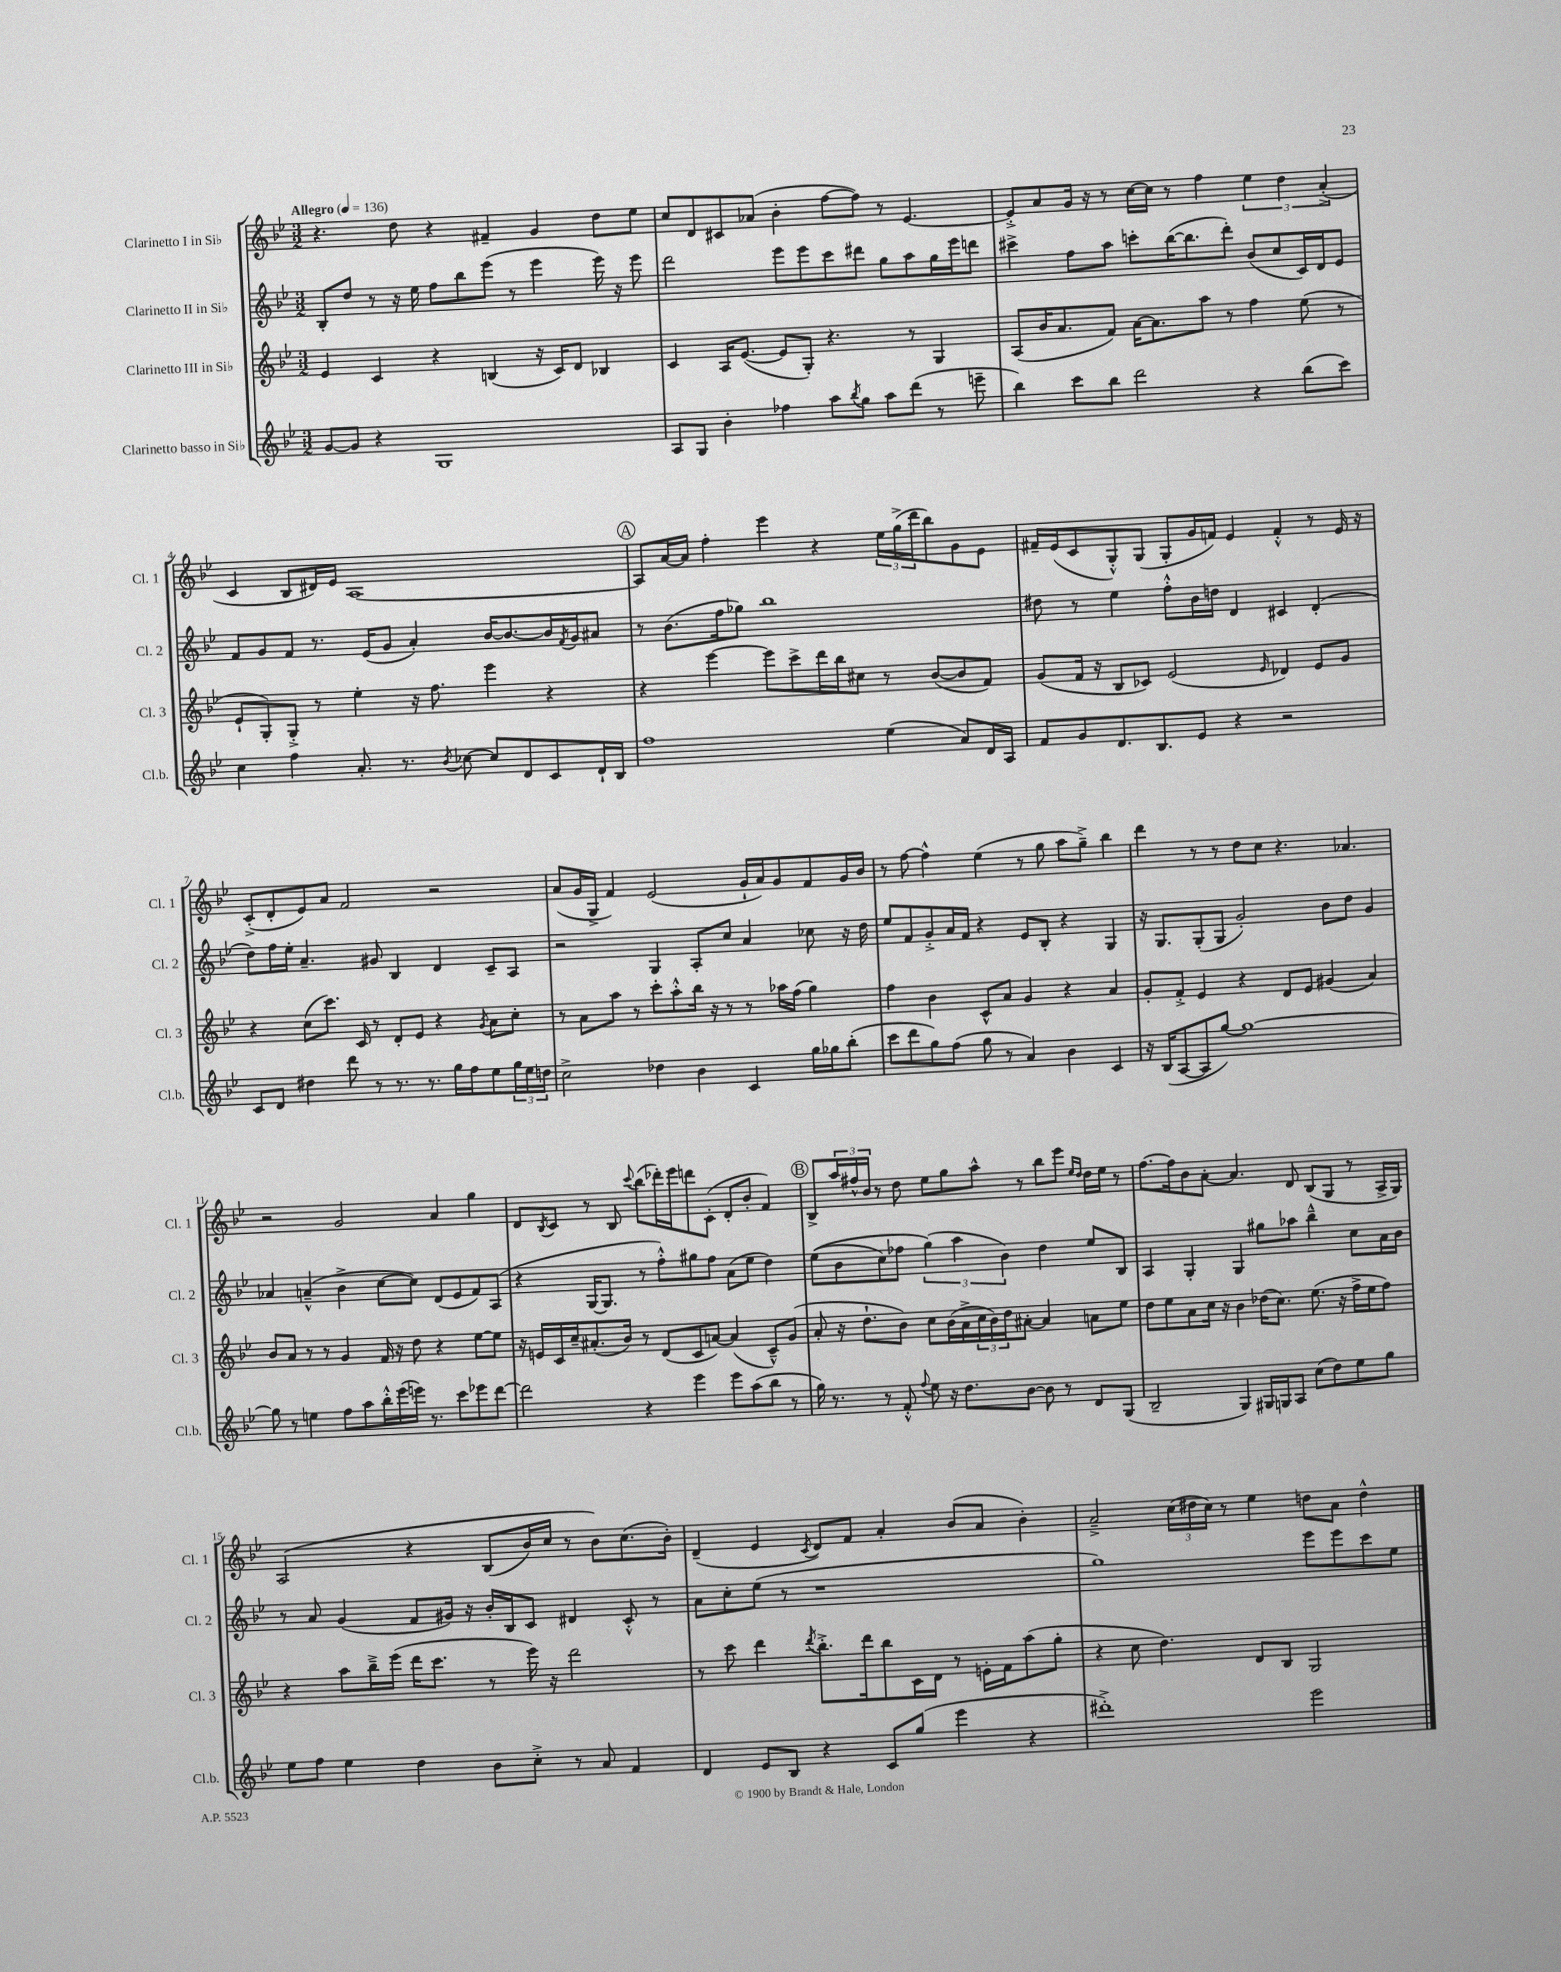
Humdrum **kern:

**kern	**kern	**kern	**kern
*staff4	*staff3	*staff2	*staff1
*clefG2	*clefG2	*clefG2	*clefG2
*k[b-e-]	*k[b-e-]	*k[b-e-]	*k[b-e-]
*M3/2	*M3/2	*M3/2	*M3/2
*MM136	*MM136	*MM136	*MM136
[8g/L	4e-/	8B-'/L	4.r
8g/]J	.	8dd/J	.
4r	4c/	8r	.
.	.	16r	8dd\
.	.	16ee-\	.
1G	4r	8ff\L	4r
.	.	8bb-\	.
.	(4B/	(8eee-\J	4f#~/
.	.	8r	.
.	16r	4eee-\	4g/
.	16c/LK)	.	.
.	8d/J	.	.
.	4B-/	16eee-\)	8dd\L
.	.	16r	.
.	.	8eee-\	8ee-\J
=	=	=	=
8A/L	4c/	2ddd\	8cc/L
8G/J	.	.	8d/
4b-'\	16A/LK	.	8c#/
.	([8.e-/J	.	.
.	.	.	(8a-/J
4ff-\	8e-/]L	8eee-\L	4b-'\
.	8G'/J)	8eee-\	.
8aa\L	4.r	8ccc\	[8ff\L
8qbb-/	.	.	.
8gg\J	.	8ddd#\J	8ff\]J)
8aa\L	.	8gg\L	8r
(8ddd\J	8r	8aa\	[4.e-/
8r	4G/	16gg\L	.
.	.	16eee-\J	.
8eee~\	.	8ddd\J	.
=	=	=	=
4bb-\)	(8A/L	4ccc#^\	8e-'^/]L
.	16b-/K	.	8a/
.	8.a/	.	.
8ccc\L	.	8ff\L	16g/Jk
.	.	.	16r
8bb-\J	8f/J)	8aa\J	8r
2ddd\	[16a\LK	8ccc'\L	[16cc\LL
.	8.a\]	.	16cc\]JJ
.	.	([16bb-\K	8r
.	.	8.bb-\]	.
.	8aa\J	.	4ff\
.	8r	8ddd'\J)	.
4r	4ff\	(8b-/L	6ee-\
.	.	8cc/	.
.	.	.	6dd\
(8bb-\L	(8ee-\	16c/L)	.
.	.	16d/J	.
.	.	.	(6a'^/
8ccc\J)	8r	8e-/J	.
=	=	=	=
4cc\	8e-`/L	8f/L	4c/
.	8G'/)	8g/	.
4ff\	8G'^/J	8f/J	8B-/L
.	8r	8.r	16d#/L)
.	.	.	16e-/JJ
8.a'/	4ee-'\	.	[1A
.	.	(16e-/LK	.
.	.	8g/J	.
8.r	.	.	.
.	16r	4a'/)	.
.	8.ff\	.	.
8qb-/	.	.	.
[8cc-\	.	.	.
8cc-/]L	4eee-\	[16b-/LK	.
.	.	8.b-/_	.
8d/	.	.	.
8c/	4r	16b-/]L	.
.	.	8qf/	.
.	.	16g/J	.
16d`/L	.	8a#/J	.
16B-/JJ	.	.	.
=	=	=	=
1ff	4r	8r	8A/]L
.	.	(8.b-\L	[16a/L
.	.	.	16a/]JJ
.	[4eee-\	.	4ff'\
.	.	16ff\k	.
.	.	8gg-\J)	.
.	8eee-\]L	1bb-	4eee-\
.	8ccc^\	.	.
.	16ddd\L	.	4r
.	16bb-\J	.	.
.	8cc#\J	.	.
(4ee-\	8r	.	24ee-\LL
.	.	.	(24gg^\
.	.	.	24ddd\J
.	([8b-/L	.	8bb-\)
8a/L)	8b-/]	.	8g\
16d/L	8f/J)	.	8e-\J
16A/JJ	.	.	.
=	=	=	=
8f/L	(8g/L	8dd#\	16f#~/LL
.	.	.	(16e-/J
8g/	16f/Jk	8r	8c/
.	16r	.	.
8.d/	8B-/L	4ee-\	8G'^^/)
.	8c-/J)	.	(8G/J
8.B-/	.	.	.
.	(2e-/	8ff'^^\L	8G'/L
8e-/J	.	16b-\L	16g/L
.	.	16dd\JJ	16f/JJ)
4r	.	4d/	4e-/
.	16qqe-/	.	.
2r	4d-/)	4c#/	4f'^^/
.	8e-/L	(4d'/	8r
.	8g/J	.	16e-/
.	.	.	16r
=	=	=	=
8c/L	4r	8dd\L)	(8c'^/L
8d/J	.	16ff\L	8d'/
.	.	16ee-'\JJ	.
4dd#\	(8cc\L	4.a~/	8e-/)
.	8.ccc\J)	.	8a/J
8ddd\	.	.	2f/
.	16c/	.	.
8r	8r	8g#/	.
8.r	8d'/L	4B-/	.
.	8e-/J	.	.
8.r	.	.	.
.	4r	4d/	2r
16gg\LL	.	.	.
16ff\J	.	.	.
.	8qg/	.	.
8ee-\	8a\L	8c~/L	.
24gg\L	8cc'\J	8A/J	.
24ee-\	.	.	.
24dd\JJ	.	.	.
=	=	=	=
2cc^\	8r	2r	(8a/L
.	8a\L	.	16g/L
.	.	.	16G^/JJ
.	8aa\J	.	4f/)
.	8r	.	.
4dd-\	8ccc'\L	4G/	(2e-/
.	8aa'^^\	.	.
4b-\	16bb-\Jk	8A'/L	.
.	16r	.	.
.	8r	8cc/J	.
4c/	8r	4a/	16g`/LL
.	.	.	16a/J)
.	16aa-\LL	.	8g/
.	(16ff\JJ	.	.
16gg\LL	4gg\)	8cc-\	8f/
16gg-\J	.	.	.
(8bb-'\J	.	16r	16g/L
.	.	16dd\	16b-/JJ
=	=	=	=
8ccc\L	4ff\	8ee-/L	8r
8ddd\	.	8f/	[8ff\
8gg\)	4b-\	8g'^/	4ff^^\]
(8ff\J	.	16a/L	.
.	.	16f/JJ	.
8gg\	8c^^/L	4r	(4ee-\
8r	8a/J	.	.
4a/)	4g/	8e-/L	8r
.	.	8B-'/J	8gg\
4b-\	4r	4r	8aa\L
.	.	.	8gg~^\J)
4c/	4a/	4G/	4bb-\
=	=	=	=
16r	8g'/L	16r	4ddd\
(16B-/LK	.	8.G/L	.
[8A/	8f'^/J	.	.
8A/]	4e-/	(8G'/	8r
[8gg/J)	.	8G/J	8r
1gg_	4r	2g'/)	8dd\L
.	.	.	8cc\J
.	8d/L	.	4.r
.	8e-/J	.	.
.	(4g#/	8b-\L	.
.	.	8dd\J	4.a-/
.	4a/)	4g/	.
=	=	=	=
8gg\]	8b-/L	4a-/	2r
8r	8a/J	.	.
4ee\	8r	(4a~^^/	.
.	8r	.	.
8ff\L	4g/	4b-^\	2g/
8aa\	.	.	.
16bb-'^^\L	16f/	[8cc\L	.
(16eee-\	16r	.	.
16eee\JJ)	8dd\	8cc\]J)	.
8.r	.	.	.
.	4r	(8d/L	4a/
8ccc\L	.	8e-/	.
8eee-\	[8ee-\L	8f/)	4gg\
[8ddd\J	8ee-\]J	(8A/J	.
=	=	=	=
2ddd\]	16r	4r	8d/L
.	16e/LL	.	.
.	.	.	8qB-/
.	16c/	.	8c/J
.	16cc~/J	.	.
.	(8.a#'/	[16G/LK	8r
.	.	8.G/]J	.
.	.	.	8B-/
.	16b-/Jk)	.	.
.	.	.	8qqccc/
4r	8r	8r	(8bb-\L
.	(8d/L	8ff'^^\L)	16ddd-'\L)
.	.	.	16eee-\J
4eee-\	8c/	8gg#\	8ddd\
.	[8a/J)	8ff\J	(8c'\J
8eee-\L	(4a/]	(8a\L	8d'/L
(8aa\	.	8ee-\J	8b-'/J
8bb-\J	8c~^^/L)	4dd\)	4f/)
8r	(8g/J	.	.
=	=	=	=
16gg\)	8a'/	&((8ee-\L	8B-^/L
8.r	.	.	.
.	16r	8b-\	24aa/L
.	.	.	24ff#^^/
.	8.dd`\L	.	.
.	.	.	24b-/JJ
8r	.	8cc\)	8r
8f'^^/	8b-\J)	8ff-\J	8dd\
8qqff/	.	.	.
8ee-\	8cc\L	(6gg\&)	8ee-\L
16r	(16b-\L	.	8gg\
.	.	6aa\	.
8.dd\L	16a^\	.	.
.	24cc\	.	8aa^^\J
.	24b-\)	.	.
.	24dd\J	6b-\)	.
[8b-\J	[8a#'\J	.	8r
8b-\]	4a#/]	4dd\	8bb-\L
8r	.	.	8eee-\J
.	.	.	16qqee-/LL
.	.	.	16qqdd/JJ
8d/L	8a\L	8ee-/L	16dd\LL
.	.	.	16ee-\JJ
(8G/J	8ee-\J	8B-/J	8r
=	=	=	=
2B-~/	8dd\L	4A/	[8.ff\L
.	8ee-\	.	.
.	.	.	16ff\]k
.	8a\	4G'/	8b-\
.	16cc\Jk	.	[8a'\J
.	16r	.	.
4G/)	4b-\	4G/	4.a/]
16G#/LL	(16dd-\LK	8gg#\L	.
16G/J	8.cc\J)	.	.
8A/J	.	8aa-\J	8d/
(8cc\L	(8.ee-\	4bb-~^^\	(8B-/L
8dd\)	.	.	8G/J
.	16r	.	.
8ee-\	16ff^\LL	8cc\L	8r
.	16ee-\J	.	.
8gg\J	8ff\J)	16a\L	16A^/LL
.	.	16b-\JJ	16G/JJ)
=	=	=	=
8ee-\L	4r	8r	&(2A/
8ff\J	.	8a/	.
4ee-\	8aa\L	(4g/	.
.	16bb-~^\L	.	.
.	(16eee-\JJ	.	.
4dd\	16ddd\LK	8f/L	4r
.	8.ccc\J	.	.
.	.	16g#/Jk)	.
.	.	16r	.
8b-\L	8r	16b-'/LL	(8B-/L
.	.	16B-/J	.
8cc'^\J	16eee-\)	8c/J	16b-/L)
.	16r	.	16cc/JJ
8r	2ddd\	4d#/	8r
8a/	.	.	8b-\L&)
4f/	.	8c'^^/	(8.cc\
.	.	8r	.
.	.	.	16b-'\Jk)
=	=	=	=
4d/	8r	8a\L	(4d~/
.	8ccc\	8cc'\	.
8e-/L	4ddd\	(8ee-\J	4e-/
8B-/J	.	8r	.
.	8qddd/	.	8qc/
4r	8.bb-'^\L	1r	8d/L)
.	.	.	8f/J
.	16ddd\k	.	.
8c/L	8bb-\	.	4a'/
(8gg/J	16c\L	.	.
.	16d\JJ	.	.
4eee-\	8r	.	(8b-/L
.	16e'\LL	.	8a/J
.	16f\J	.	.
4r	(8aa\	.	4b-'\)
.	8gg'\J	.	.
=	=	=	=
1ddd#'^)	4r	1gg)	2a~^/
.	8cc\	.	.
.	4.dd\)	.	.
.	.	.	(24cc\LL
.	.	.	24dd#\
.	.	.	24cc\JJ)
.	.	.	8r
.	8d/L	.	4ee-\
.	8B-/J	.	.
2eee-\	2G/	8eee-\L	8dd\L
.	.	8eee-\	8a\J
.	.	8ccc\	4dd^^\
.	.	8ee-\J	.
==	==	==	==
*-	*-	*-	*-
